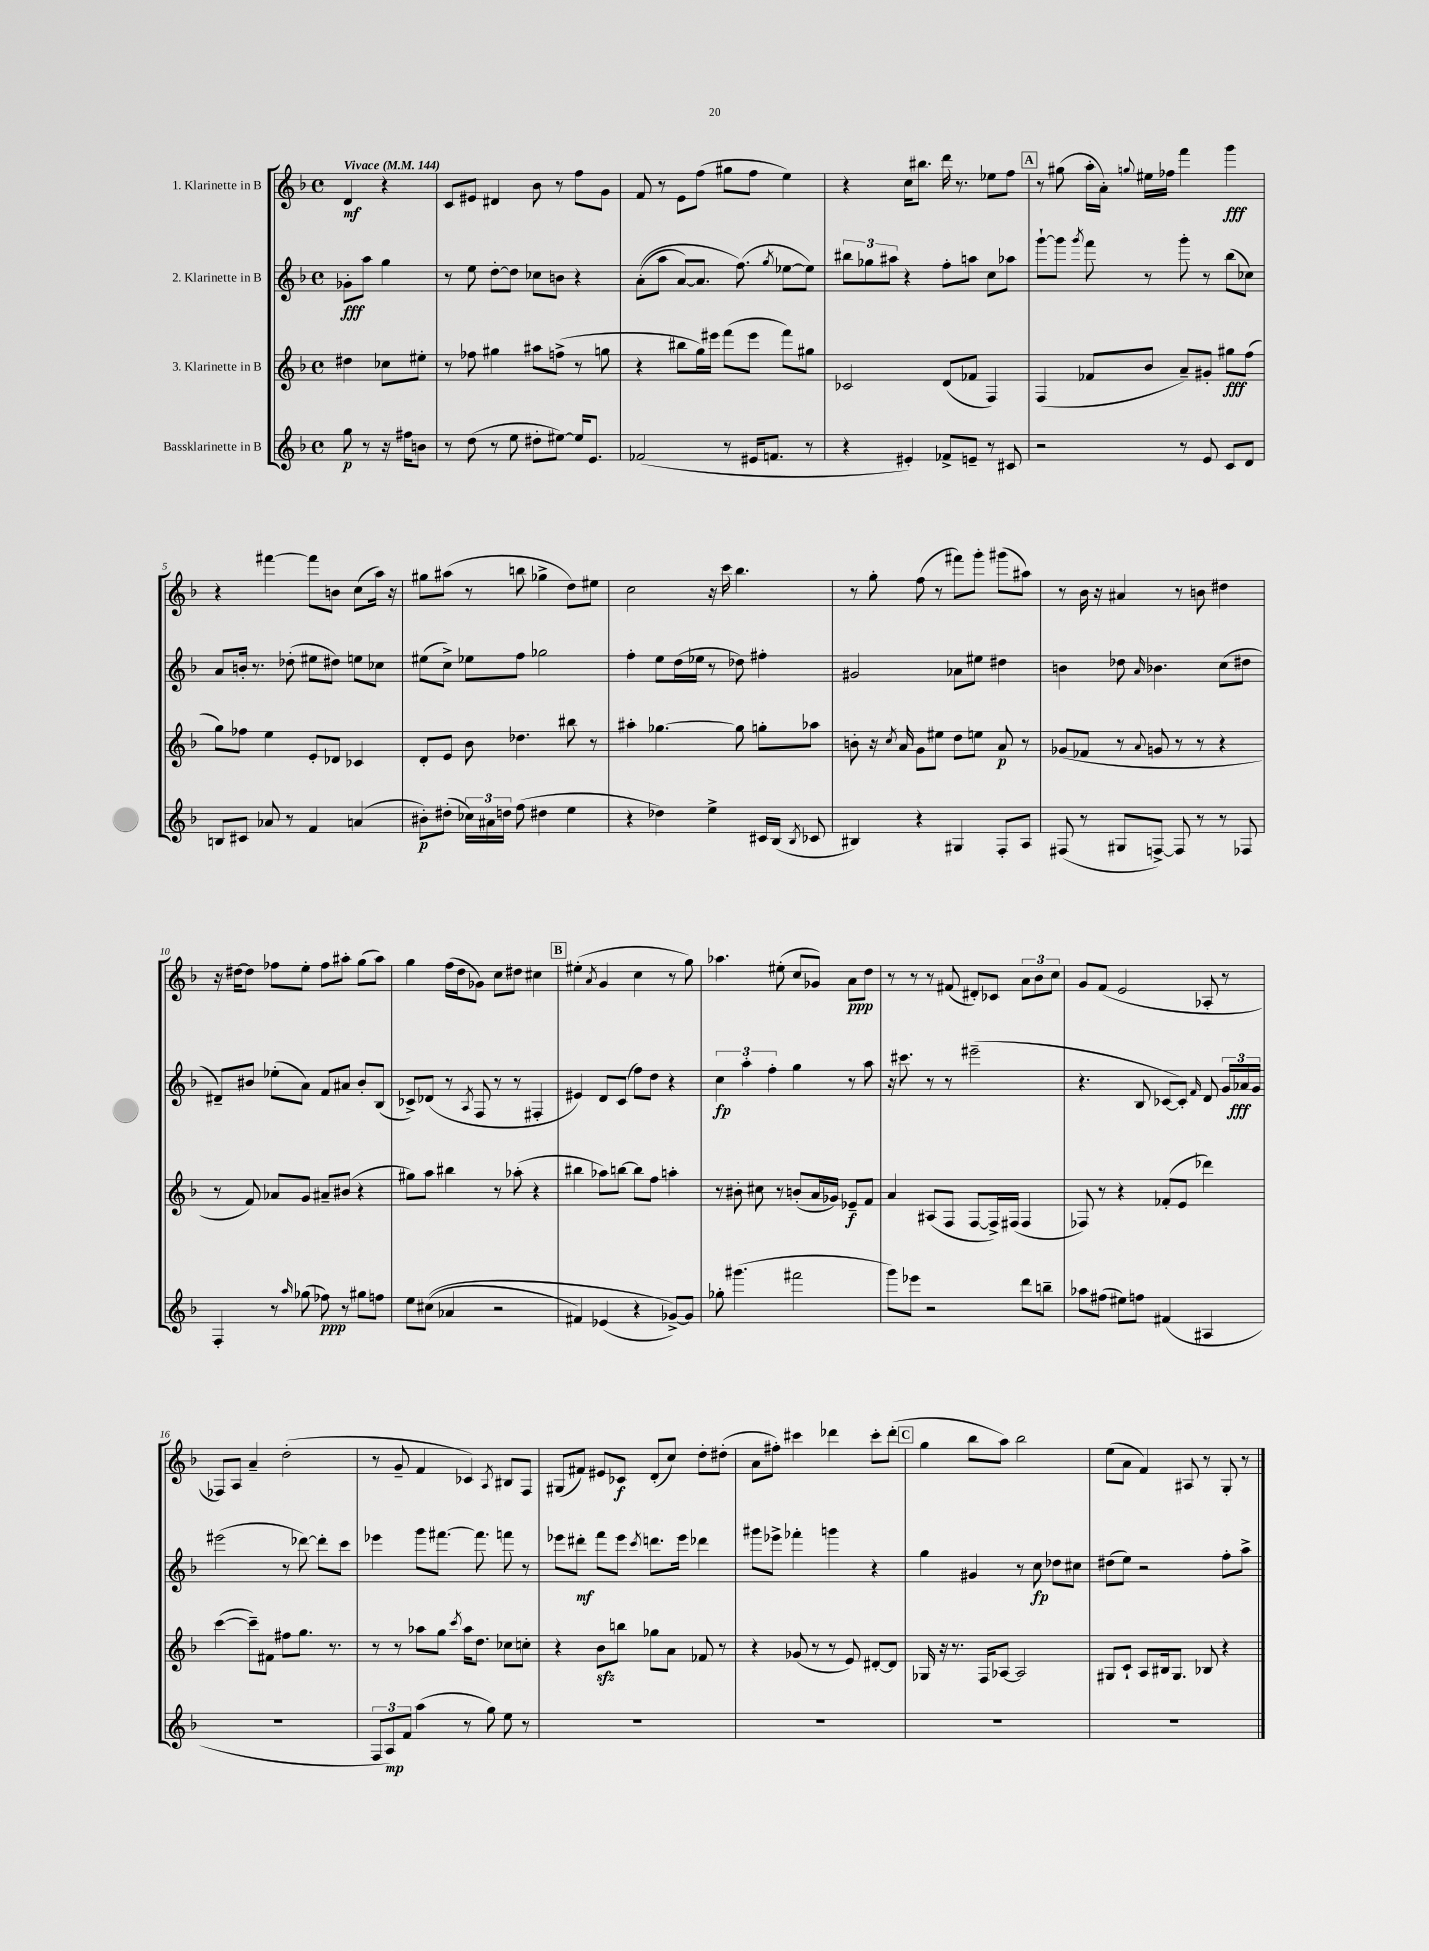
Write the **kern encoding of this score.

**kern	**dynam	**kern	**dynam	**kern	**dynam	**kern	**dynam
*part4	*part4	*part3	*part3	*part2	*part2	*part1	*part1
*staff4	*staff4	*staff3	*staff3	*staff2	*staff2	*staff1	*staff1
*I"Bassklarinette in B	*	*I"3. Klarinette in B	*	*I"2. Klarinette in B	*	*I"1. Klarinette in B	*
*clefG2	*	*clefG2	*	*clefG2	*	*clefG2	*
*k[b-]	*	*k[b-]	*	*k[b-]	*	*k[b-]	*
*M4/4	*	*M4/4	*	*M4/4	*	*M4/4	*
*met(c)	*	*met(c)	*	*met(c)	*	*met(c)	*
*MM144	*	*MM144	*	*MM144	*	*MM144	*
=	=	=	=	=	=	=	=
!	!	!	!	!	!	!LO:TX:a:B:t=Vivace	!
8gg\	p	4dd#X\	.	8g-X'\L	fff	4d/	mf
8r	.	.	.	8aa\J	.	.	.
16r	.	8cc-X\L	.	4gg\	.	4r	.
16ff#X\KL	.	.	.	.	.	.	.
8bn\J	.	8ee#X'\J	.	.	.	.	.
=1	=1	=1	=1	=1	=1	=1	=1
8r	.	8r	.	8r	.	8c/L	.
(8dd\	.	8ff-X\	.	8ee\	.	8e#X/J	.
8r	.	4gg#X\	.	[8dd'\L	.	4d#X/	.
8ee\	.	.	.	8dd\J]	.	.	.
8dd#X'\L	.	8aa#X\L	.	8cc-X\L	.	8b-\	.
[8ee#X\J)	.	(8ffn^\J	.	8bn\J	.	8r	.
16ee#/KL]	.	8r	.	4r	.	8ff\L	.
8.e/J	.	.	.	.	.	.	.
.	.	8ggn\	.	.	.	8g\J	.
=2	=2	=2	=2	=2	=2	=2	=2
(2f-X/	.	4r	.	((8a'\L	.	8f/	.
.	.	.	.	8aa\J	.	8r	.
.	.	8bb#X\L	.	[8a/L)	.	8e\L	.
.	.	16gg\L)	.	8.a/J]	.	(8ff\J	.
.	.	16eee#X\JJ	.	.	.	.	.
8r	.	(8fff\L	.	.	.	8gg#X\L	.
.	.	.	.	(8.ff\)	.	.	.
16e#X/KL	.	8eee#\J	.	.	.	8ff\J	.
8.fn/J	.	.	.	.	.	.	.
.	.	.	.	8qgg/	.	.	.
.	.	8fff\L)	.	[8ee-X\L	.	4ee\)	.
8r	.	8gg#X\J	.	8ee-\J])	.	.	.
=3	=3	=3	=3	=3	=3	=3	=3
4r	.	2c-X/	.	12bb#X\L	.	4r	.
.	.	.	.	12gg-X\	.	.	.
.	.	.	.	12aa#X\J	.	.	.
4e#X'/)	.	.	.	4r	.	16cc\KL	.
.	.	.	.	.	.	8.bb#X\J	.
8f-X^/L	.	(8d/L	.	8ff'\L	.	16ddd\	.
.	.	.	.	.	.	8.r	.
8en~/J	.	8f-X/J	.	8aan\J	.	.	.
8r	.	4F/)	.	8cc\L	.	8ee-X\L	.
8c#X/	.	.	.	8aa-X\J	.	8ff\J	.
!!LO:REH:place=s1:t=A
=4	=4	=4	=4	=4	=4	=4	=4
2r	.	(4F/	.	[8ggg`\L	.	8r	.
.	.	.	.	8ggg\J]	.	(8gg#X\	.
.	.	.	.	8qggg/	.	.	.
.	.	8f-X/L	.	8fff\	.	16aa'\LL	.
.	.	.	.	.	.	16a'\JJ)	.
.	.	.	.	.	.	8qqggn/	.
.	.	8b-/J	.	8r	.	16ee#X\LL	.
.	.	.	.	.	.	16ff-X\JJ	.
8r	.	8a~/L)	.	8ggg'\	.	4fff\	.
8e/	.	8g#X'/J	.	8r	.	.	.
8c/L	.	8gg#X\L	fff	(8bb-\L	.	4ggg\	fff
8d/J	.	(8ff\J	.	8cc-X\J)	.	.	.
!!LO:LB:g=z
=5	=5	=5	=5	=5	=5	=5	=5
8Bn/L	.	8gg\L)	.	8a/L	.	4r	.
8c#X/J	.	8ff-X\J	.	16bn'/Jk	.	.	.
.	.	.	.	8.r	.	.	.
8a-X/	.	4ee\	.	.	.	[4fff#X\	.
8r	.	.	.	(8dd-X'\	.	.	.
4f/	.	8e'/L	.	8ee#X\L	.	8fff#\L]	.
.	.	8d-X/J	.	8dd#X\J)	.	8bn\J	.
(4an/	.	4c-X/	.	8een\L	.	(8cc\L	.
.	.	.	.	8cc-X\J	.	16aa\Jk)	.
.	.	.	.	.	.	16r	.
=6	=6	=6	=6	=6	=6	=6	=6
8b#X'\L)	p	8d'/L	.	(8ee#X\L	.	8gg#X\L	.
(8dd#X'\J	.	8e/J	.	8cc^\J)	.	(8aa#X\J	.
24cc-X\LL)	.	8b-\	.	8ee-X\L	.	8r	.
24a#X\	.	.	.	.	.	.	.
24ddn\JJ	.	.	.	.	.	.	.
(8ff\	.	4.dd-X\	.	8ff\J	.	8bbn\	.
4dd#X\	.	.	.	2gg-X\	.	4gg-X^\	.
4ee\	.	8bb#X\	.	.	.	8dd\L)	.
.	.	8r	.	.	.	8ee#X\J	.
=7	=7	=7	=7	=7	=7	=7	=7
4r	.	4aa#X'\	.	4ff'\	.	2cc\	.
4dd-X\)	.	[4.gg-X\	.	8ee\L	.	.	.
.	.	.	.	(16dd\L	.	.	.
.	.	.	.	16ee-X\JJ	.	.	.
4ee^\	.	.	.	8r	.	16r	.
.	.	.	.	.	.	16ccc\	.
.	.	8gg-\]	.	8dd-X\)	.	4.bb-\	.
16c#X/LL	.	8ggn'\L	.	4ff#X'\	.	.	.
(16B-/JJ	.	.	.	.	.	.	.
8qB-/	.	.	.	.	.	.	.
8c-X/	.	8aa-X\J	.	.	.	.	.
=8	=8	=8	=8	=8	=8	=8	=8
4B#X/)	.	8bn'\	.	2g#X/	.	8r	.
.	.	16r	.	.	.	8gg'\	.
.	.	8qcc/	.	.	.	.	.
.	.	16a/	.	.	.	.	.
4r	.	8g\L	.	.	.	(8ff\	.
.	.	8ee#X\J	.	.	.	8r	.
4G#X/	.	8dd\L	.	8a-X\L	.	8fff#X\L)	.
.	.	8een\J	.	8ee#X\J	.	8ggg'\J	.
8F'/L	.	8a/	p	4dd#X\	.	(8ggg#X\L	.
8A/J	.	8r	.	.	.	8aa#X\J)	.
=9	=9	=9	=9	=9	=9	=9	=9
(8F#X/	.	(8g-X/L	.	4bn\	.	8r	.
8r	.	8f-X/J	.	.	.	16b-\	.
.	.	.	.	.	.	16r	.
8G#X/L	.	8r	.	8dd-X\	.	4a#X/	.
.	.	8qqa/	.	16qqa/	.	.	.
[8Fn^/J)	.	8gn/	.	4.b-X\	.	.	.
8F/]	.	8r	.	.	.	8r	.
8r	.	8r	.	.	.	8bn\	.
8r	.	4r	.	(8cc\L	.	4dd#X\	.
8F-X/	.	.	.	8dd#X\J	.	.	.
!!LO:LB:g=z
=10	=10	=10	=10	=10	=10	=10	=10
4F'/	.	8r	.	8d#X~/L)	.	16r	.
.	.	.	.	.	.	[16dd#X\KL	.
.	.	8f/)	.	8b#X/J	.	8dd#\J]	.
8r	.	8a-X/L	.	(8ee-X'\L	.	8ff-X\L	.
16qqaa/	.	.	.	.	.	.	.
(8gg-X\	.	8g/J	.	8a\J)	.	8ee'\J	.
8ff-X\)	ppp	8a#X~/L	.	8f/L	.	8ff-\L	.
8r	.	(8b#X/J	.	8a#X/J	.	8aa#X'\J	.
8gg#X\L	.	4r	.	8b#'/L	.	(8gg\L	.
8ffn\J	.	.	.	(8B-/J	.	8aa#\J)	.
=11	=11	=11	=11	=11	=11	=11	=11
8ee\L	.	8gg#X\L)	.	8c-X^/L)	.	4gg\	.
((8cc#X\J	.	8aa\J	.	(8d-X/J	.	.	.
4a-X/	.	4bb#X\	.	8r	.	(16ff\LL	.
.	.	.	.	.	.	16dd\J	.
.	.	.	.	8qA/	.	.	.
.	.	.	.	8F/	.	8g-X\J)	.
2r	.	8r	.	8r	.	8cc\L	.
.	.	(8aa-X'\	.	8r	.	8dd#X\J	.
.	.	4r	.	4F#X'/	.	4cc#X\	.
!!LO:REH:place=s1:t=B
=12	=12	=12	=12	=12	=12	=12	=12
4f#X/)	.	4bb#X\	.	4e#X/)	.	(4ee#X'\	.
.	.	.	.	.	.	8qa/	.
(4e-X/	.	8aa-X\L)	.	8d/L	.	4g/	.
.	.	[8bbn\J	.	(8c/J	.	.	.
4r	.	8bb\L]	.	8ff\L)	.	4cc\	.
.	.	8ff\J	.	8dd\J	.	.	.
[8g-X^/L))	.	4aan'\	.	4r	.	8r	.
8g-/J]	.	.	.	.	.	8gg\)	.
=13	=13	=13	=13	=13	=13	=13	=13
8gg-X'\	.	8r	.	6cc\	fp	4.aa-X\	.
(4.ggg#X\	.	8b#X'\	.	.	.	.	.
.	.	.	.	6aa'\	.	.	.
.	.	8cc#X\	.	.	.	.	.
.	.	.	.	6ff'\	.	.	.
.	.	8r	.	.	.	(8ee#X'\	.
2fff#X\	.	(8bn'/L	.	4gg\	.	8cc/L	.
.	.	16a/L	.	.	.	8g-X/J)	.
.	.	16g-X/JJ)	.	.	.	.	.
.	.	8e-X~/L	f	8r	.	8a\L	ppp
.	.	8f/J	.	8aa\	.	8dd\J	.
=14	=14	=14	=14	=14	=14	=14	=14
8ggg\L)	.	4a/	.	16r	.	8r	.
.	.	.	.	8.ccc#X\	.	.	.
8eee-X\J	.	.	.	.	.	8r	.
2r	.	(8A#X/L	.	8r	.	8r	.
.	.	8F/J	.	8r	.	(8f#X/	.
.	.	[8F/L	.	(2eee#X~\	.	8d#X'/L)	.
.	.	16F^/L])	.	.	.	8c-X/J	.
.	.	(16F#X/JJ	.	.	.	.	.
8ddd\L	.	4F#/	.	.	.	12a\L	.
.	.	.	.	.	.	12b-\	.
8bbn~\J	.	.	.	.	.	.	.
.	.	.	.	.	.	12cc\J	.
=15	=15	=15	=15	=15	=15	=15	=15
8aa-X\L	.	8F-X/)	.	4.r	.	8g/L	.
(8ff#X\J	.	8r	.	.	.	(8f/J	.
8ee#X\L)	.	4r	.	.	.	2e/	.
8ffn\J	.	.	.	8B-/	.	.	.
(4f#X/	.	(8f-X'/L	.	[8c-X/L	.	.	.
.	.	8e/J	.	8c-'/J])	.	.	.
.	.	.	.	16qqf/	.	.	.
4A#X/	.	4ddd-X\)	.	8d/	.	8A-X'/	.
.	.	.	.	24g/LL	.	8r	.
.	.	.	.	24a-X/	fff	.	.
.	.	.	.	24g/JJ	.	.	.
!!LO:LB:g=z
=16	=16	=16	=16	=16	=16	=16	=16
1r	.	([4ccc\	.	(2eee#X\	.	8F-X/L)	.
.	.	.	.	.	.	8A/J	.
.	.	8ccc~\L])	.	.	.	4a~/	.
.	.	8f#X\J	.	.	.	.	.
.	.	8ff#X\L	.	8r	.	(2dd'\	.
.	.	8.gg\J	.	[8ddd-X\)	.	.	.
.	.	.	.	8ddd-'\L]	.	.	.
.	.	8.r	.	.	.	.	.
.	.	.	.	8ccc\J	.	.	.
=17	=17	=17	=17	=17	=17	=17	=17
12F/L	.	8r	.	4eee-X\	.	8r	.
12A/)	mp	.	.	.	.	.	.
.	.	8r	.	.	.	8g~/	.
12f/J	.	.	.	.	.	.	.
(4aa\	.	8aa-X\L	.	8ggg\L	.	4f/	.
.	.	8gg\J	.	[8.fff#X\J	.	.	.
.	.	8qccc/	.	.	.	.	.
8r	.	16aa-\KL	.	.	.	4c-X/)	.
.	.	8.dd\J	.	8.fff#\]	.	.	.
8gg\)	.	.	.	.	.	.	.
.	.	.	.	.	.	8qA/	.
8ee\	.	8cc-X\L	.	8fffn\	.	8B#X/L	.
8r	.	8ccn'\J	.	8r	.	8F/J	.
=18	=18	=18	=18	=18	=18	=18	=18
1r	.	4r	.	8eee-X\L	.	(8G#X/L	.
.	.	.	.	8ddd#X'\J	mf	8f#X/J)	.
.	.	8b-zz\L	.	8fff\L	.	8e#X/L	.
.	.	8bbn\J	.	8eee-\J	.	8c-X/J	f
.	.	.	.	8qccc/	.	.	.
.	.	8gg-X\L	.	8.dddn\L	.	(8d'/L	.
.	.	8a\J	.	.	.	8cc/J)	.
.	.	.	.	16eee-\Jk	.	.	.
.	.	8f-X/	.	4ddd-X\	.	8dd'\L	.
.	.	8r	.	.	.	(8dd#X'\J	.
=19	=19	=19	=19	=19	=19	=19	=19
1r	.	4r	.	8ggg#X\L	.	8a\L	.
.	.	.	.	8eee-X^\J	.	8ff#X'\J)	.
.	.	(8g-X/	.	4fff-X'\	.	4ccc#X\	.
.	.	8r	.	.	.	.	.
.	.	8r	.	4gggn\	.	4ddd-X\	.
.	.	8e/)	.	.	.	.	.
.	.	[8d#X'/L	.	4r	.	8ccc#'\L	.
.	.	8d#/J]	.	.	.	(8ddd-'\J	.
!!LO:REH:place=s1:t=C
=20	=20	=20	=20	=20	=20	=20	=20
1r	.	16G-X/	.	4gg\	.	4gg\	.
.	.	16r	.	.	.	.	.
.	.	8.r	.	.	.	.	.
.	.	.	.	4g#X/	.	8bb-\L	.
.	.	16F/KL	.	.	.	.	.
.	.	[8A-X/J	.	.	.	8aa\J)	.
.	.	2A-/]	.	8r	.	2bb-\	.
.	.	.	.	8cc\	fp	.	.
.	.	.	.	8dd-X\L	.	.	.
.	.	.	.	8cc#X\J	.	.	.
=21	=21	=21	=21	=21	=21	=21	=21
1r	.	8G#X/L	.	(8dd#X\L	.	(8ee\L	.
.	.	8c`/J	.	8ee\J)	.	8a\J	.
.	.	8A/L	.	2r	.	4f/)	.
.	.	16B#X/k	.	.	.	.	.
.	.	8.G#/J	.	.	.	.	.
.	.	.	.	.	.	8A#X/	.
.	.	8B-X/	.	.	.	8r	.
.	.	4r	.	8ff'\L	.	8G'/	.
.	.	.	.	8aa^\J	.	8r	.
==	==	==	==	==	==	==	==
*-	*-	*-	*-	*-	*-	*-	*-
